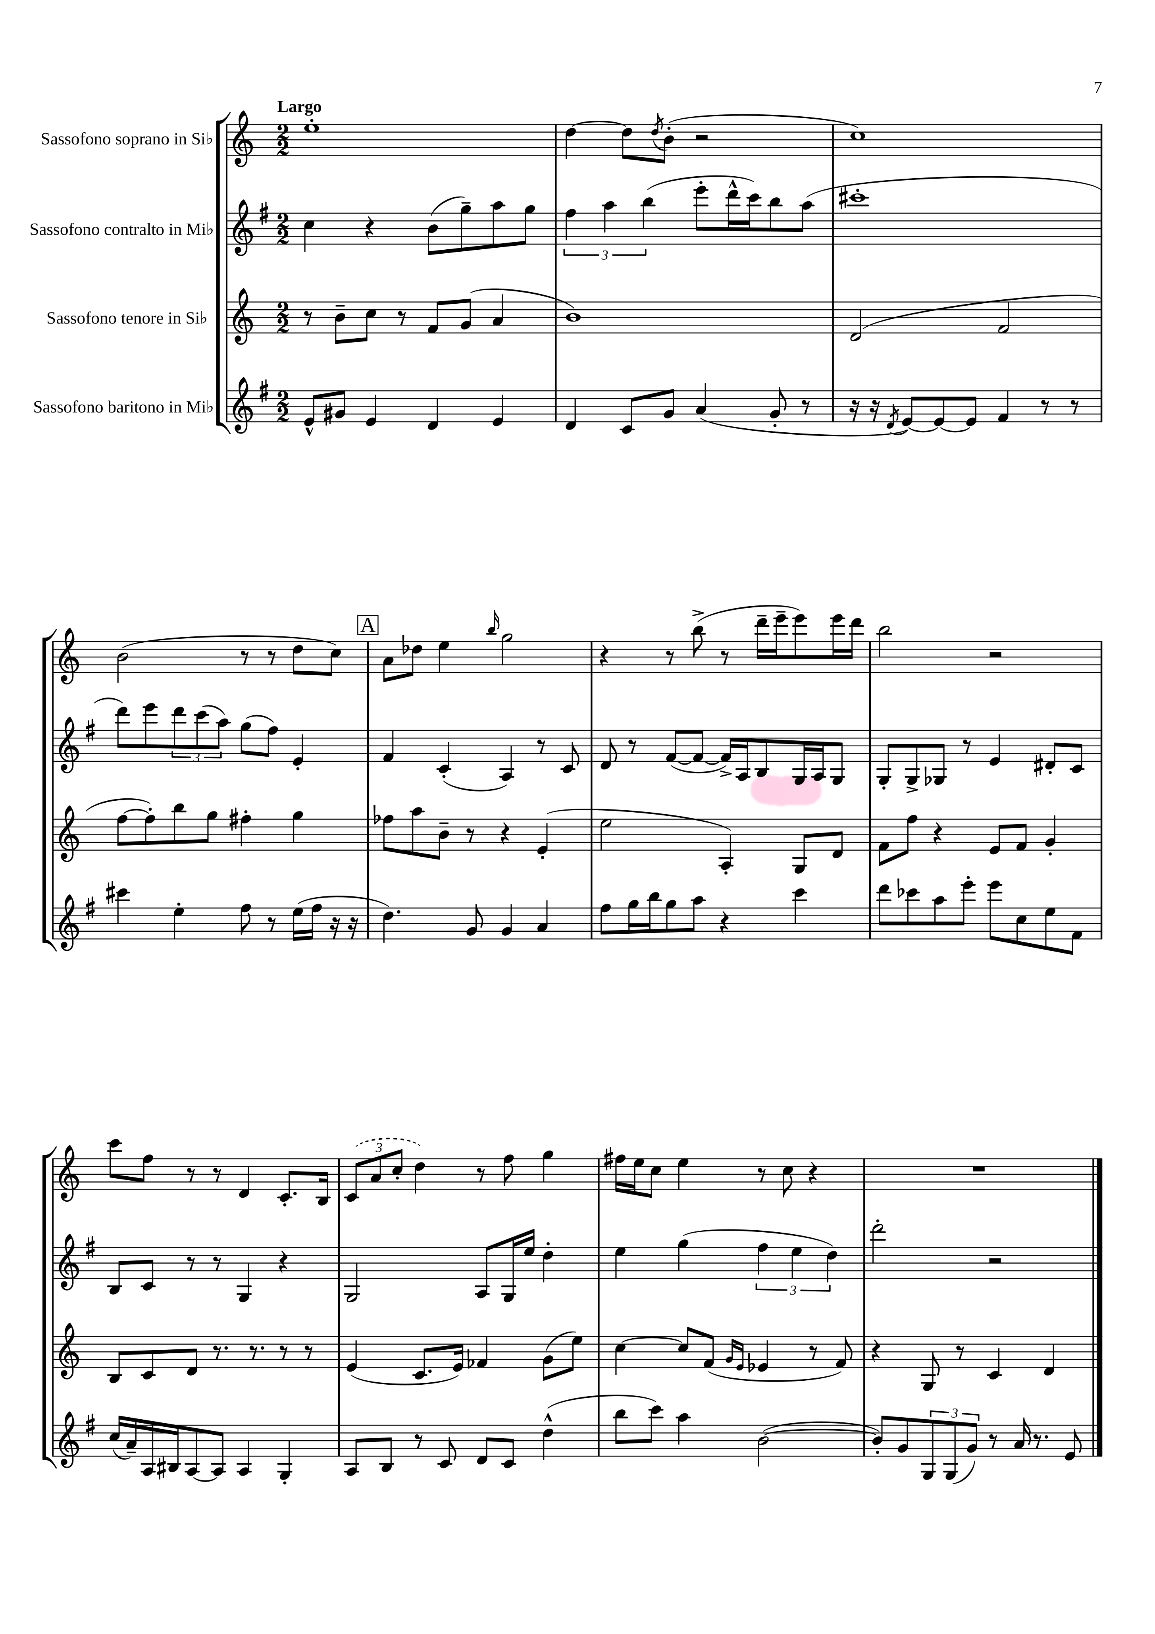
<<
\new StaffGroup <<
\new Staff = "s0" \with { instrumentName = "Sassofono soprano in Sib" } {
    \clef treble \key c \major \numericTimeSignature \time 2/2 \tempo "Largo"
    e''1-. |
    d''4~ d''8 \acciaccatura { d''8 } b'8-.( r2 |
    c''1) |
    b'2( r8 r8 d''8 c''8) |
    \mark \markup { \box "A" } a'8 des''8 e''4 \grace { b''16 } g''2 |
    r4 r8 b''8->( r8 d'''16-- e'''16-- e'''8) e'''16 d'''16 |
    b''2 r2 |
    c'''8 f''8 r8 r8 d'4 c'8.-. b16 |
    \tuplet 3/2 { \once \slurDashed c'8( a'8 c''8-. } d''4) r8 f''8 g''4 |
    fis''16 e''16 c''8 e''4 r8 c''8 r4 |
    R1 \bar "|." |
}
\new Staff = "s1" \with { instrumentName = "Sassofono contralto in Mib" } {
    \clef treble \key g \major \numericTimeSignature \time 2/2
    c''4 r4 b'8( g''8--) a''8 g''8 |
    \tuplet 3/2 { fis''4 a''4 b''4( } e'''8-. d'''16-^ c'''16) b''8 a''8( |
    cis'''1-. |
    d'''8) e'''8 \tuplet 3/2 { d'''8 c'''8( a''8) } g''8( fis''8) e'4-. |
    \mark \markup { \box "A" } fis'4 c'4-.( a4) r8 c'8 |
    d'8 r8 fis'8~( fis'8~ fis'16->) a16 b8 g16 a16 g8 |
    g8-. g8-> ges8 r8 e'4 dis'8-. c'8 |
    b8 c'8 r8 r8 g4 r4 |
    g2 a8 g16 e''16 d''4-. |
    e''4 g''4( \tuplet 3/2 { fis''4 e''4 d''4) } |
    d'''2-. r2 \bar "|." |
}
\new Staff = "s2" \with { instrumentName = "Sassofono tenore in Sib" } {
    \clef treble \key c \major \numericTimeSignature \time 2/2
    r8 b'8-- c''8 r8 f'8 g'8( a'4 |
    b'1) |
    d'2( f'2 |
    f''8~ f''8-.) b''8 g''8 fis''4-. g''4 |
    \mark \markup { \box "A" } fes''8 a''8 b'8-- r8 r4 e'4-.( |
    e''2 a4-.) g8 d'8 |
    f'8 f''8 r4 e'8 f'8 g'4-. |
    b8 c'8 d'8 r8. r8. r8 r8 |
    e'4( c'8. e'16) fes'4 g'8( e''8) |
    c''4~ c''8 f'8( \grace { g'16 e'16 } ees'4 r8 f'8) |
    r4 g8 r8 c'4 d'4 \bar "|." |
}
\new Staff = "s3" \with { instrumentName = "Sassofono baritono in Mib" } {
    \clef treble \key g \major \numericTimeSignature \time 2/2
    e'8-^ gis'8 e'4 d'4 e'4 |
    d'4 c'8 g'8 a'4( g'8-. r8 |
    r16 r16 \acciaccatura { d'8 } e'8~) e'8~ e'8 fis'4 r8 r8 |
    cis'''4 e''4-. fis''8 r8 e''16( fis''16 r16 r16 |
    \mark \markup { \box "A" } d''4.) g'8 g'4 a'4 |
    fis''8 g''16 b''16 g''8 a''8 r4 c'''4 |
    d'''8 ces'''8 a''8 e'''8-. e'''8 c''8 e''8 fis'8 |
    c''16( a'16--) a16 bis16 a8~ a8 a4 g4-. |
    a8 b8 r8 c'8 d'8 c'8 d''4-^( |
    b''8 c'''8) a''4 b'2~( |
    b'8-.) g'8 \tuplet 3/2 { g8 g8( g'8) } r8 a'16 r8. e'8 \bar "|." |
}
>>
>>
\layout { \context { \Score \remove "Bar_number_engraver" } }
